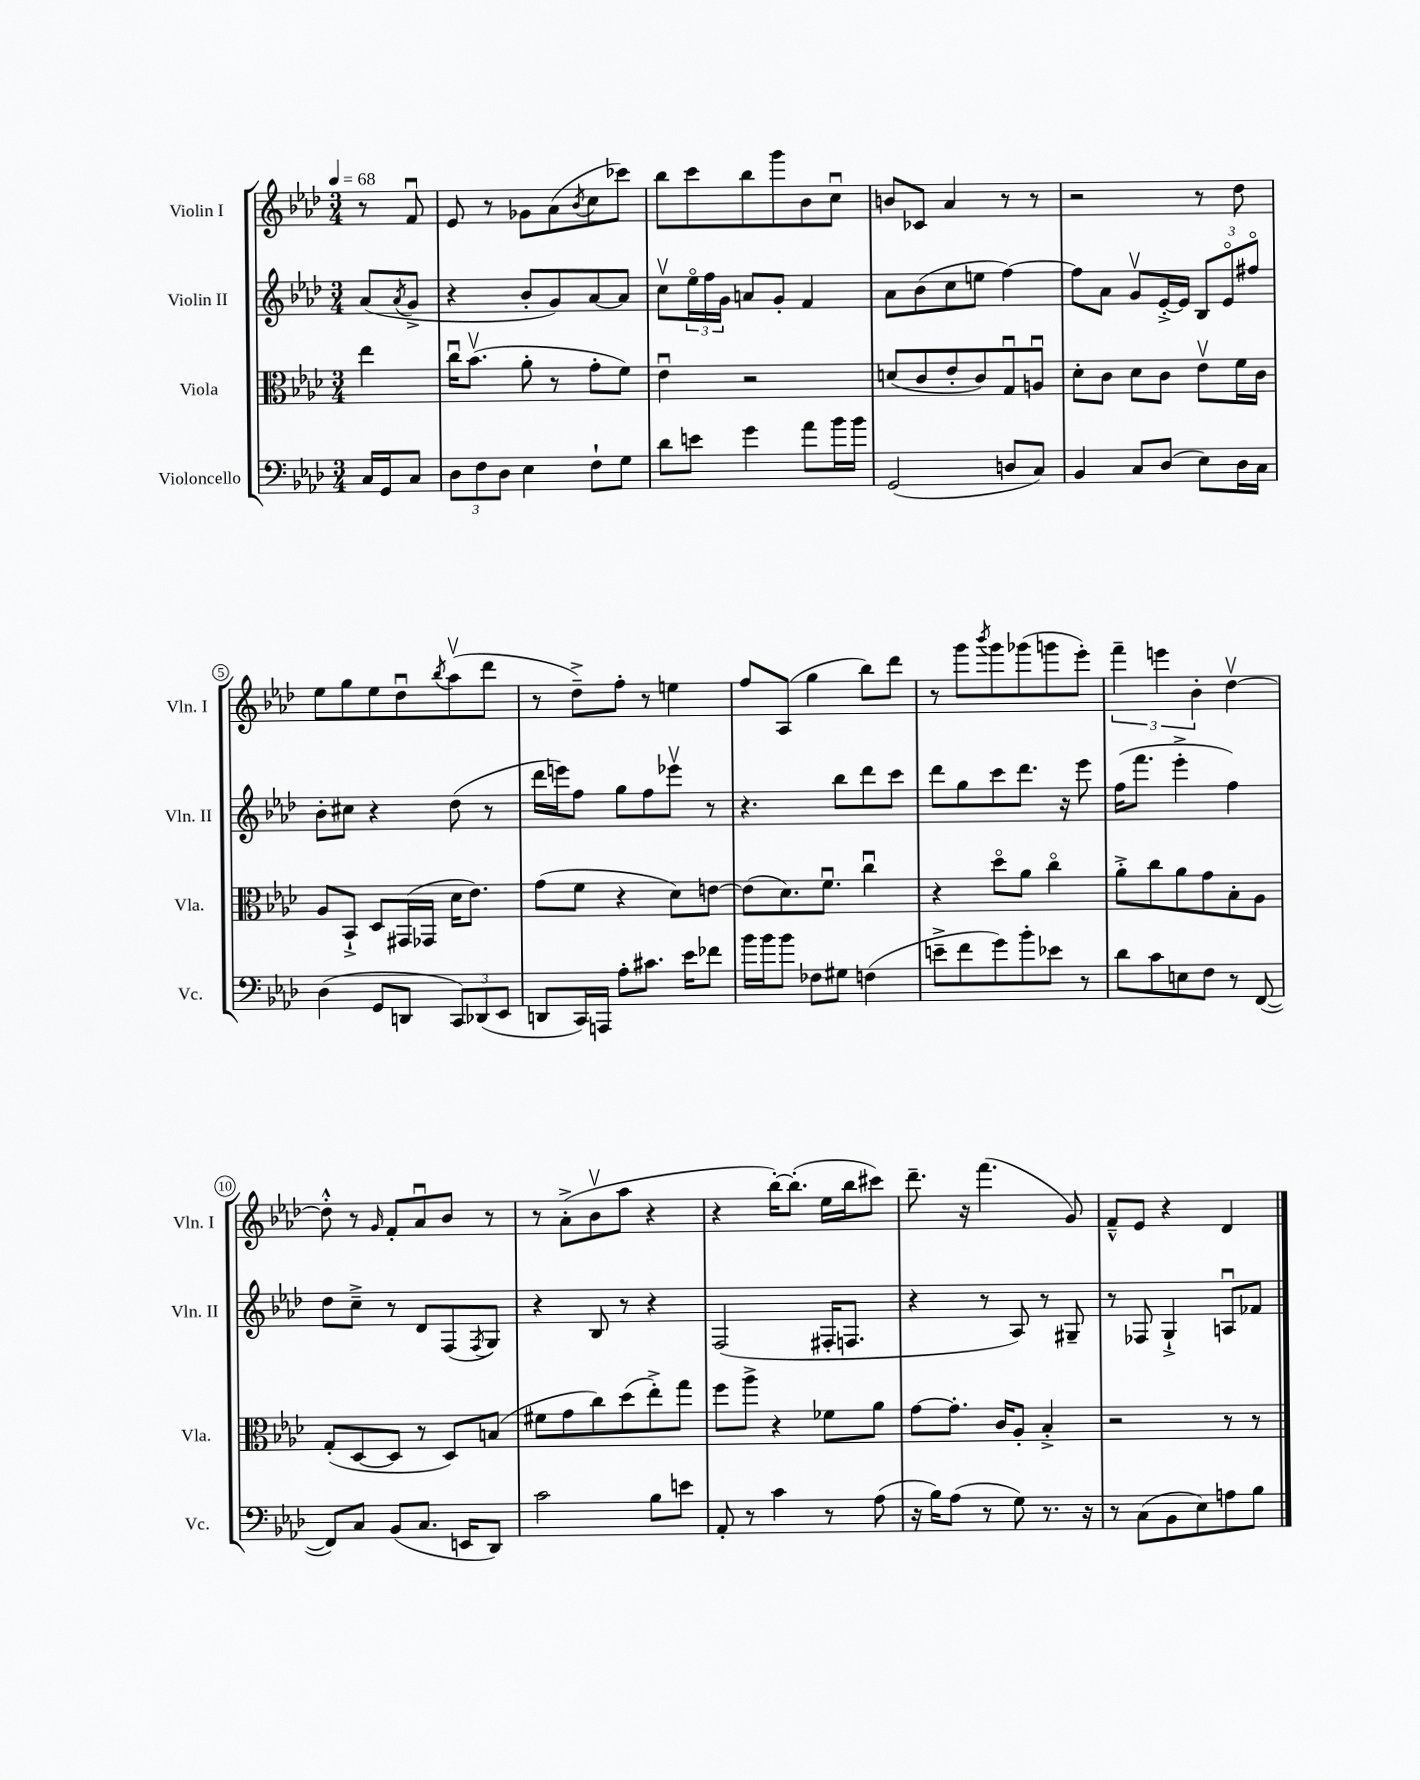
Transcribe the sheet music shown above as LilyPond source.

<<
\new StaffGroup <<
\new Staff = "s0" \with { instrumentName = "Violin I" shortInstrumentName = "Vln. I" } {
    \clef treble \key aes \major \numericTimeSignature \time 3/4 \partial 4 \tempo 4 = 68
    r8 f'8\downbow |
    ees'8 r8 ges'8 aes'8( \acciaccatura { bes'8 } c''8 ces'''8) |
    bes''8 c'''8 bes''8 g'''8 bes'8 c''8\downbow |
    b'8 ces'8 aes'4 r8 r8 |
    r2 r8 des''8 |
    ees''8 g''8 ees''8 des''8\downbow \acciaccatura { bes''8 } aes''8\upbow( des'''8 |
    r8 des''8--->) f''8-. r8 e''4 |
    f''8 aes8( g''4 bes''8) des'''8 |
    r8 g'''8 \acciaccatura { bes'''8 } g'''8 ges'''8( g'''8 ees'''8-.) |
    \tuplet 3/2 { f'''4-- e'''4 bes'4-. } des''4~\upbow |
    des''8-.-^ r8 \grace { g'16 } f'8-. aes'8\downbow bes'8 r8 |
    r8 aes'8-.->( bes'8\upbow aes''8 r4 |
    r4 bes''16~-.) bes''8.-.( ees''16 bes''16 cis'''8) |
    des'''8.-- r16 f'''4.( g'8) |
    f'8---^ ees'8 r4 des'4 \bar "|." |
}
\new Staff = "s1" \with { instrumentName = "Violin II" shortInstrumentName = "Vln. II" } {
    \clef treble \key aes \major \numericTimeSignature \time 3/4 \partial 4
    aes'8( \acciaccatura { aes'8 } g'8-> |
    r4 bes'8-. g'8) aes'8~ aes'8 |
    c''8\upbow \tuplet 3/2 { ees''16\flageolet f''16 g'16 } a'8 g'8-. f'4 |
    aes'8 bes'8( c''8 e''8 f''4~) |
    f''8 aes'8 g'8\upbow ees'16~-.-> ees'16 \tuplet 3/2 { bes8 ees'8\flageolet fis''8\flageolet } |
    bes'8-. cis''8 r4 des''8( r8 |
    des'''16 e'''16) f''8 g''8 f''8 ees'''8\upbow r8 |
    r4. bes''8 des'''8 c'''8 |
    des'''8 g''8 c'''8 des'''8. r16 ees'''8 |
    f''16( f'''8. ees'''4-.-> f''4) |
    des''8 c''8---> r8 des'8 f8( \acciaccatura { f8 } g8) |
    r4 bes8 r8 r4 |
    f2( fis16-. f8. |
    r4 r8 aes8) r8 gis8-- |
    r8 fes8 g4-!-> a8\downbow fes'8 \bar "|." |
}
\new Staff = "s2" \with { instrumentName = "Viola" shortInstrumentName = "Vla." } {
    \clef alto \key aes \major \numericTimeSignature \time 3/4 \partial 4
    ees''4 |
    c''16\downbow bes'8.\upbow( aes'8-. r8 g'8-. f'8) |
    ees'4\downbow r2 |
    d'8( c'8 ees'8-. c'8) g8\downbow a8\downbow |
    des'8-. c'8 des'8 c'8 ees'8\upbow f'16 c'16 |
    aes8 bes,8-!-> des8 gis,16( ges,16 des'16 ees'8.) |
    g'8( f'8 r4 des'8) e'8~ |
    e'8( des'8.) f'8.\downbow c''4\downbow |
    r4 des''8\flageolet aes'8 c''4\flageolet |
    aes'8-.-> c''8 aes'8 g'8 bes8-. aes8 |
    g8-.( des8~ des8 r8 des8) b8( |
    fis'8 g'8 c''8) des''8( ees''8-.->) g''8 |
    f''8 aes''8-> r4 fes'8 aes'8 |
    g'8~ g'8.-. c'16 aes8-. bes4-.-> |
    r2 r8 r8 \bar "|." |
}
\new Staff = "s3" \with { instrumentName = "Violoncello" shortInstrumentName = "Vc." } {
    \clef bass \key aes \major \numericTimeSignature \time 3/4 \partial 4
    c16 g,16 c8 |
    \tuplet 3/2 { des8 f8 des8 } ees4 f8-! g8 |
    des'8 e'8 g'4 aes'8 bes'16 bes'16 |
    g,2( d8 c8) |
    bes,4 c8 des8( ees8) des16 c16 |
    des4( g,8 d,8 \tuplet 3/2 { c,8) des,8( ees,8 } |
    d,8 c,16) a,,16 aes8-. cis'8. ees'16 fes'8 |
    bes'16 bes'16 bes'8 fes8 gis8 f4( |
    e'8---> f'8 g'8) bes'8-. ees'8 r8 |
    des'8 c'8 e8 f8 r8 f,8~( |
    f,8) c8 bes,8( c8. e,16 des,8) |
    c'2 bes8 e'8 |
    aes,8-. r8 c'4 r8 aes8( |
    r16 bes16) aes8( r8 g8) r8. r16 |
    r8 c8( bes,8 ees8) a8 bes8 \bar "|." |
}
>>
>>
\layout { \context { \Score \override BarNumber.stencil = #(make-stencil-circler 0.1 0.3 ly:text-interface::print) } }
